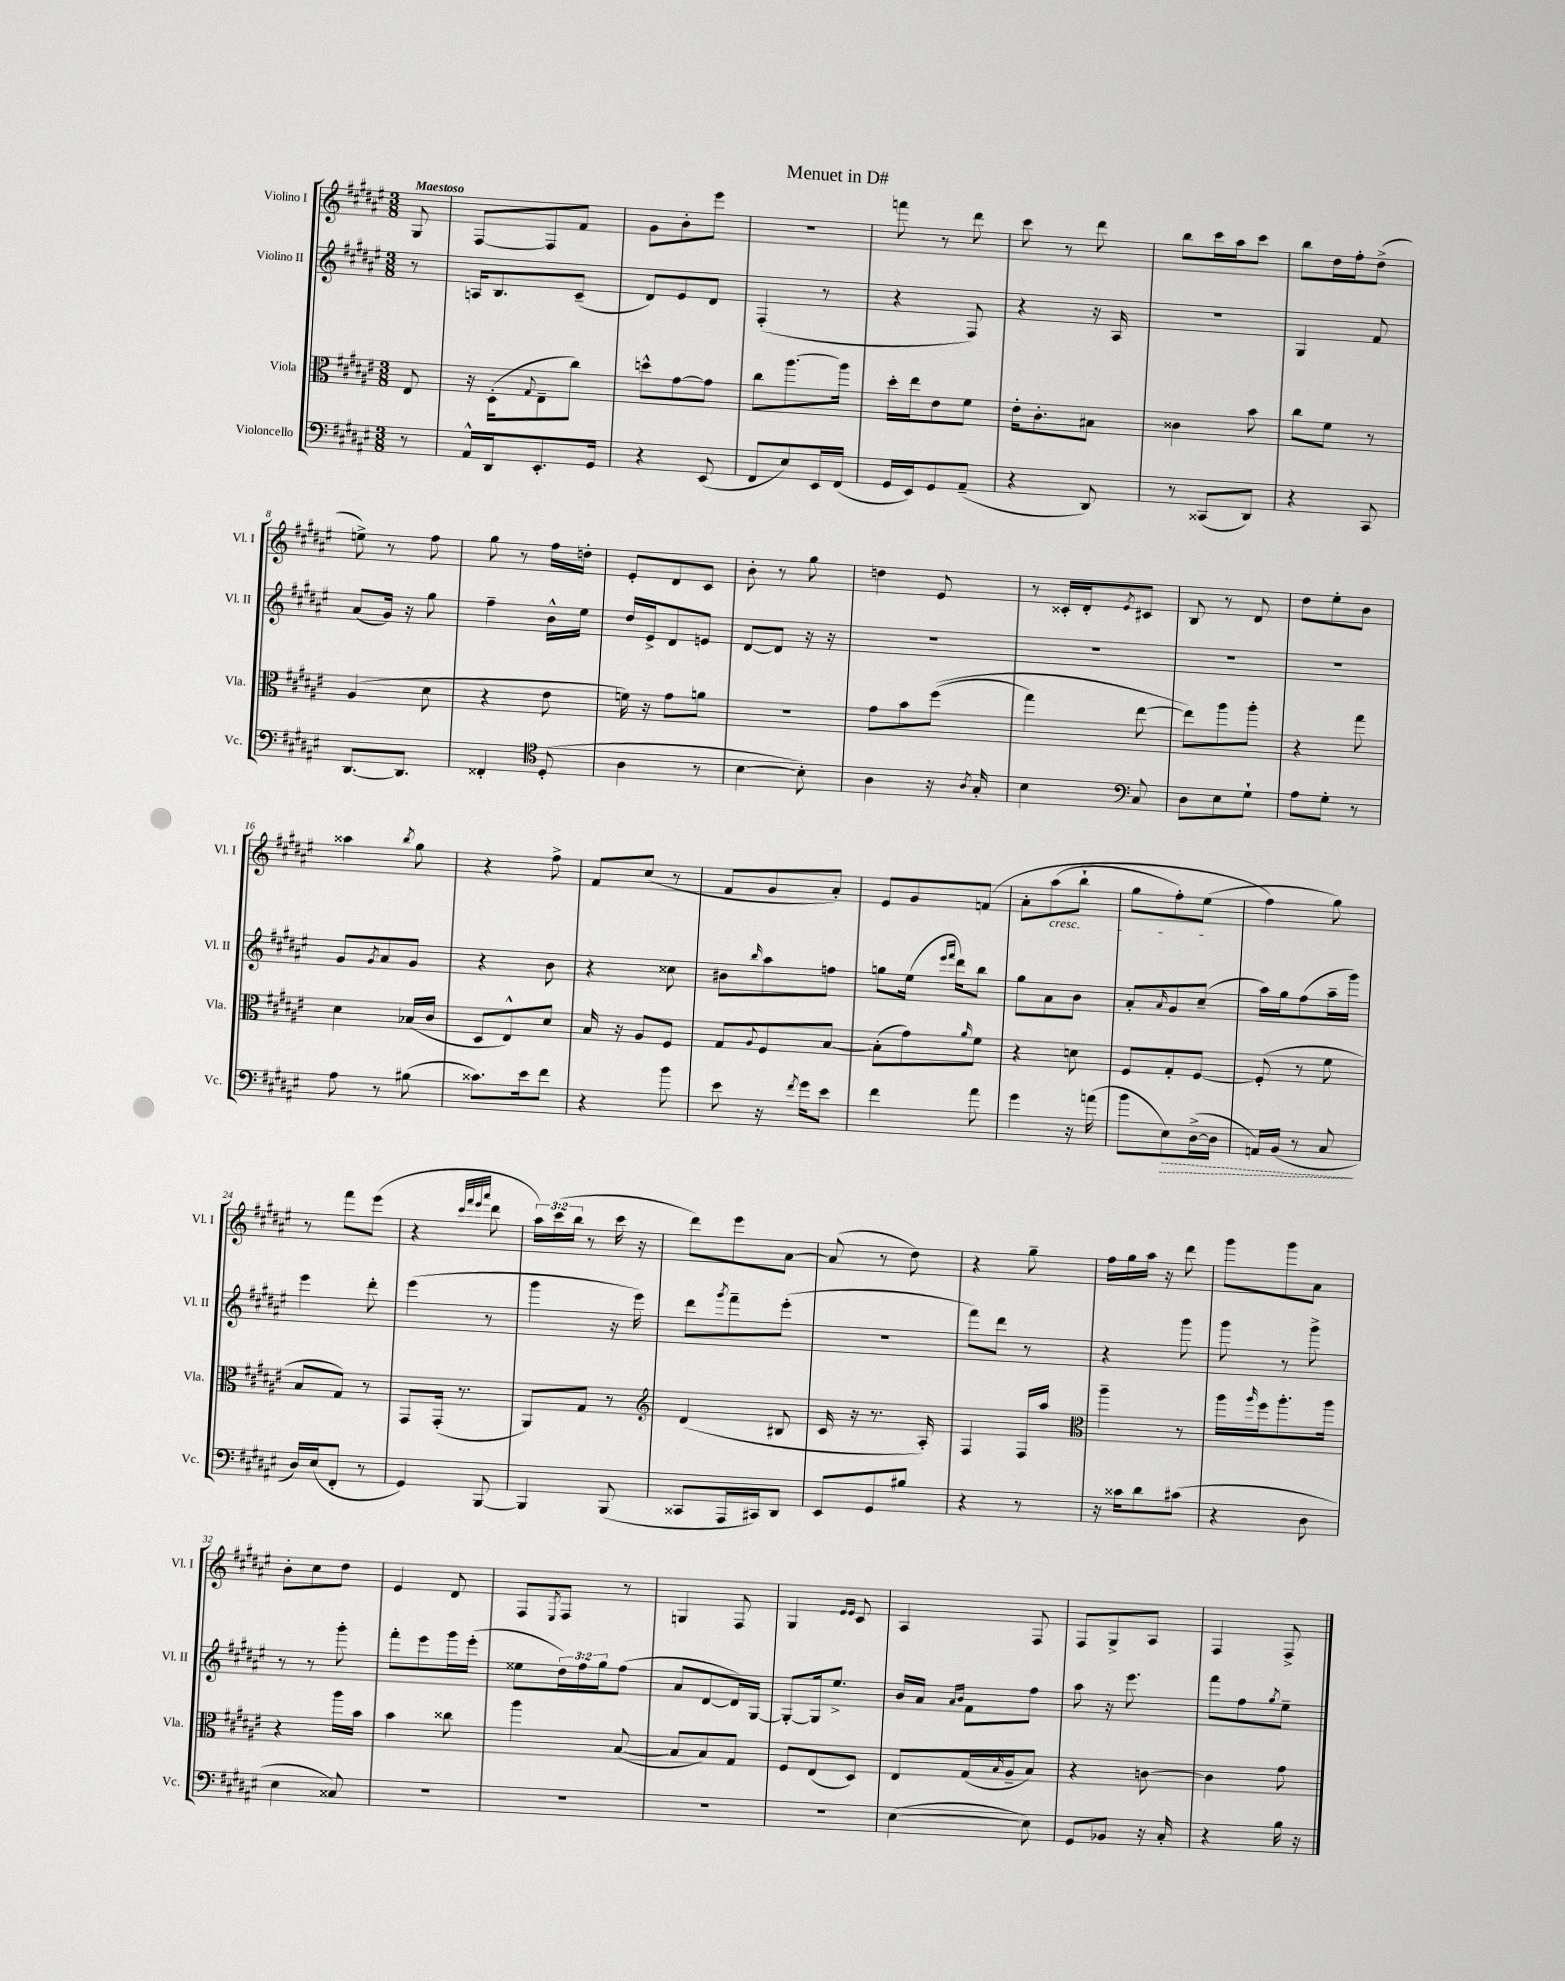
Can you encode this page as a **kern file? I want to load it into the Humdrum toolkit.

**kern	**kern	**kern	**kern
*staff4	*staff3	*staff2	*staff1
*clefF4	*clefC3	*clefG2	*clefG2
*k[f#c#g#d#a#e#]	*k[f#c#g#d#a#e#]	*k[f#c#g#d#a#e#]	*k[f#c#g#d#a#e#]
*M3/8	*M3/8	*M3/8	*M3/8
8r	8E#	8r	8G#
=	=	=	=
16AA#^^	16r	16A	[8F#
16DD#	(16D#'	8.B	.
.	8qqG#	.	.
8.EE#'	8E#~	.	8F#]
.	8cc#)	(8c#~	8f#
16GG#	.	.	.
=	=	=	=
4r	8dd^^	8d#)	8g#
.	[8g#	8e#	8b'
(8EE#	8g#]	8d#	8eee#
=	=	=	=
8FF#	8cc#	(4F#'	4.r
8E#)	[8.aa#	.	.
16EE#	.	8r	.
(16FF#	16aa#]	.	.
=	=	=	=
16GG#	16dd#'	4r	8fff
16EE#)	16ee#	.	.
8GG#	8e#	.	8r
(8AA#~	8f#	8F#)	8ddd#
=	=	=	=
4r	16e#'	4r	8ccc#
.	8.c#'	.	.
.	.	.	8r
8DD#)	8B#	16r	8ddd#
.	.	16A#	.
=	=	=	=
8r	4c##	4.r	8bb
(8CC##	.	.	16ccc#
.	.	.	16aa#
8DD#)	8b	.	8ccc#
=	=	=	=
4r	8cc#	4G#	8bb
.	8f#	.	16dd#
.	.	.	16ff#'
8CC#	8r	8f#	(8dd#^
=	=	=	=
[8.DD#	(4A#	(8a#	8ee^)
.	.	16g#)	8r
8.DD#]	.	16r	.
.	8d#	8gg#	8ff#
=	=	=	=
4FF##'	4r	4ff#~	8gg#
.	.	.	8r
*clefC4	*	*	*
(8D#'	8e#	16b^^	16ff#
.	.	16ee#	16dd'
=	=	=	=
4A#	16f)	16dd#	8e#'
.	16r	16e#^	.
.	8g#	8d#	8d#
8r	8a	8e	8c#
=	=	=	=
[4B	4.r	[8d#	8b'
.	.	8d#]	8r
8B'])	.	16r	8gg#
.	.	16r	.
=	=	=	=
4A#	8g#	4.r	4dd
.	8b	.	.
16r	&((8ff#	.	8e#
8qA#	.	.	.
16G#'	.	.	.
=	=	=	=
4B	4gg#)	4.r	8r
.	.	.	16c##'
.	.	.	16d#'
*clefF4	*	*	*
.	.	.	8qe#
8C#	[8ee#	.	8c#
=	=	=	=
8D#	8ee#]&)	4.r	8B
8E#	8aa#	.	8r
8G#`	8aa#'	.	8d#
=	=	=	=
8A#	4r	4.r	8dd#
8G#'	.	.	8ee#'
8r	8gg#	.	8b
=	=	=	=
8A#	4d#	8g#	4aa##
.	.	8qg#	.
8r	.	8a#	.
.	.	.	8qbb
(8B#	(16B-	8g#	8gg#
.	16c#	.	.
=	=	=	=
8.c##)	8D#	4r	4r
.	8E#^^)	.	.
16e#	.	.	.
8f#	8d#	8b	8ff#^
=	=	=	=
4r	16B	4r	8f#
.	16r	.	.
.	8A#	.	(8cc#
8b	8F#	8cc##	8r
=	=	=	=
8e#	8G#	8b#	8f#
.	8qqA#	16qqbb	.
16r	8F#	8aa#	8g#
8qf#	.	.	.
16g#	.	.	.
8e#	[8B	8ff	8a#')
=	=	=	=
4f#	(8B']	8gg	8e#
.	8g#)	(16ee#	8g#
.	.	16qqeee#	.
.	.	16qqfff#	.
.	.	16ddd#)	.
.	16qqa#	.	.
8a#	8f#	8bb	&(8f
=	=	=	=
4g#	4r	8gg#	8a#'
.	.	8a#	(8aa#
16r	8d	8b	8bb`
(16a	.	.	.
=	=	=	=
8b	8F#	8a#'	8gg#
.	.	16qqa#	.
8E#)	8G#'	8g#	8ff#')
([16D#^	[8F#	(8cc#~	(8ee#
16D#]	.	.	.
=	=	=	=
16AA)	(8F#']	16aa#)	4ff#&)
(16BB	.	16gg#	.
8r	8r	(8ff#	.
8C#	8f#	16aa#~	8gg#)
.	.	16ggg#)	.
=	=	=	=
16D#)	8B	4eee#	8r
(16E#	.	.	.
8FF#'	8G#)	.	8fff#
8r	8r	8ddd#'	(8eee#
=	=	=	=
4GG#)	8GG#	(4eee#	4r
.	(16GG#'	.	.
.	8.r	.	.
.	.	.	32qqccc#
.	.	.	32qqfff#
.	.	.	32qqeee#
.	.	.	32qqaaa#
[8BBB	.	8r	8ddd#
=	=	=	=
4BBB]	8AA#)	4ggg#	24aa#)
.	.	.	(24ccc#
.	.	.	24bb
.	8G#	.	8r
(8BBB	8r	16r	16ccc#
.	.	16eee#)	16r
=	=	=	=
*	*clefG2	*	*
8CC##	(4d#	8ddd#	8ddd#)
.	.	8qggg#	.
16AAA#	.	8fff#~	8eee#
16CC#)	.	.	.
8DD#	8B#	(8eee#'	[8a#
=	=	=	=
8EE#	16c#	4.r	(8a#]
.	16r	.	.
8GG#	8.r	.	8r
8B#	.	.	8dd#)
.	16A#')	.	.
=	=	=	=
4r	4F#	8fff#)	4r
.	.	8ddd#	.
8r	16F#	8r	8gg#~
.	16aa#	.	.
=	=	=	=
*	*clefC3	*	*
16r	4aa#~	4r	16ff#
16c##	.	.	16gg#
8d#	.	.	16aa#
.	.	.	16r
(8c#	8r	8ggg#	8ddd#
=	=	=	=
4r	16aa#	8ggg#	8ggg#
.	16qqaa#	.	.
.	16ff#	.	.
.	8.aa#'	8r	8ggg#
8D#	.	8ggg#^	8a#
.	16aa#	.	.
=	=	=	=
4E#	4r	8r	8b'
.	.	8r	8cc#
8C##)	16aa#	8ggg#'	8dd#
.	16b	.	.
=	=	=	=
4.r	4b	8fff#'	4e#
.	.	8eee#	.
.	8cc##	16ggg#	8d#
.	.	(16eee#'	.
=	=	=	=
4.r	4aa#	8ee##	8F#
.	.	.	8qE#
.	.	24dd#)	8F#
.	.	24ff#	.
.	.	24gg#	.
.	([8B	(8ff#	8r
=	=	=	=
4.r	8B]	8a#	4G
.	8B)	[8d#	.
.	8G#	16d#])	8F#
.	.	[16G#	.
=	=	=	=
4.r	8F#	8G#'_	4G#
.	(8E#	16G#]	.
.	.	8.ee#^	.
.	.	.	16qqe#
.	.	.	16qqe#
.	8D#)	.	8c#
=	=	=	=
([4E#	8E#	16b	4A#
.	.	16a#	.
.	.	16qqa#	.
.	.	16qqb	.
.	(16G#	8f#	.
.	16qqB	.	.
.	16A#~	.	.
8E#])	8B)	8ff#	8F#
=	=	=	=
8GG#	4r	8aa#	8F#
8BB-	.	16r	8G#^
.	.	8.eee#	.
16r	[8c	.	8A#
16C#'	.	.	.
=	=	=	=
4r	4c]	8fff#	4F#
.	.	8ff#	.
.	.	8qgg#	.
16B	8g#	8ee#~	8F#^
16r	.	.	.
==	==	==	==
*-	*-	*-	*-
